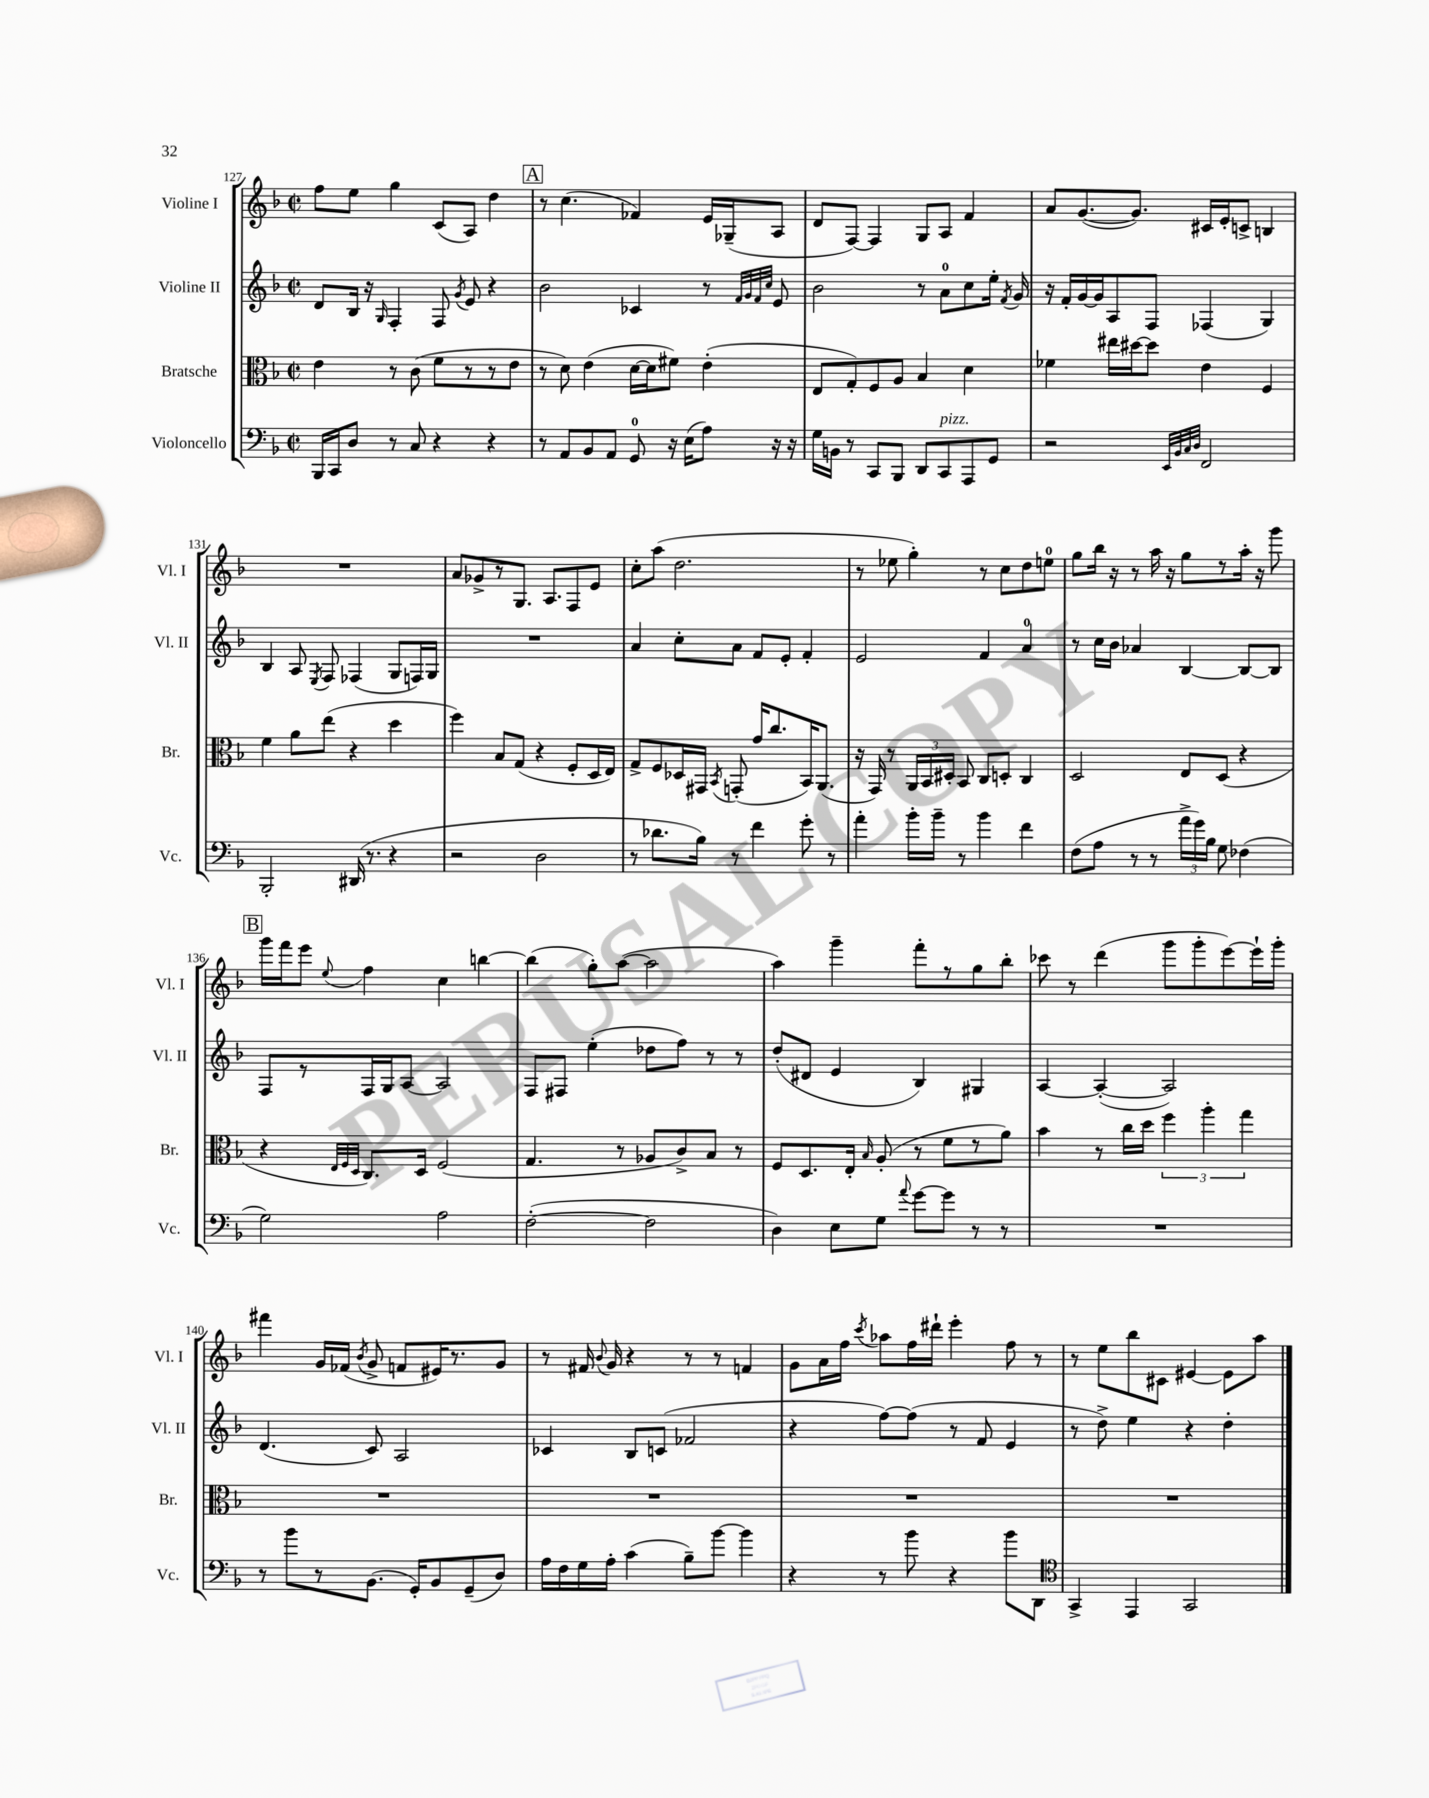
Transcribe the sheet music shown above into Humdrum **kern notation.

**kern	**kern	**kern	**kern
*staff4	*staff3	*staff2	*staff1
*clefF4	*clefC3	*clefG2	*clefG2
*k[b-]	*k[b-]	*k[b-]	*k[b-]
*M2/2	*M2/2	*M2/2	*M2/2
*met(c|)	*met(c|)	*met(c|)	*met(c|)
16BBB-	4e	8d	8ff
16CC	.	.	.
8D	.	16B-	8ee
.	.	16r	.
.	.	16qqG	.
8r	8r	4F'	4gg
8C	(8c	.	.
4r	8f	8F	(8c
.	.	8qg	.
.	8r	8e	8A)
4r	8r	4r	4dd
.	8e	.	.
=	=	=	=
8r	8r	2b-	8r
8AA	8d)	.	(4.cc
8BB-	(4e	.	.
8AA	.	.	.
8GG	[16d	4c-	4f-)
.	16d]	.	.
16r	8f#)	.	.
(16E	.	.	.
8A)	(4e'	8r	16e
.	.	.	(16G-~
.	.	32qqf	.
.	.	32qqg	.
.	.	32qqf	.
.	.	32qqcc	.
16r	.	8e	8A
16r	.	.	.
=	=	=	=
16G	8E	2b-	8d
16BB	.	.	.
8r	8G')	.	[8F)
8CC	8F	.	4F]
8BBB-	8A	.	.
8DD	4B-	8r	8G
8CC	.	8a	8A
8AAA	4d	8cc	4f
8GG	.	16ee'	.
.	.	8qf	.
.	.	16g	.
=	=	=	=
2r	4f-	16r	8a
.	.	16f'	.
.	.	[16g	([8.g
.	.	16g]	.
.	16ee#	8A	.
.	[16dd#	.	8.g])
.	8dd#]	8F	.
32qqEE	.	.	.
32qqBB-	.	.	.
32qqC	.	.	.
32qqD	.	.	.
2FF	4e	(4F-	16c#
.	.	.	16e'
.	.	.	8c^
.	4F	4G)	4B
=	=	=	=
2BBB-'	4f	4B-	1r
.	8a	8A	.
.	.	8qE	.
.	(8ee	8F	.
(16DD#	4r	(4F-	.
8.r	.	.	.
4r	4dd	8G	.
.	.	16F)	.
.	.	16G	.
=	=	=	=
2r	4ff)	1r	8a
.	.	.	8g-^
.	8B-	.	8r
.	(8G	.	8.G
2D	4r	.	.
.	.	.	8.A
.	8F'	.	8F
.	16D	.	8e
.	16E)	.	.
=	=	=	=
8r	8G^	4a	8cc'
8.d-	8F	.	(8aa
.	16D-	8cc'	2.dd
16B-)	16GG#	.	.
.	8qBB-	.	.
8r	(8GG'	8a	.
4f	16g	8f	.
.	8.cc	.	.
.	.	8e'	.
8g'	16BB-)	4f'	.
.	(8.AA	.	.
8r	.	.	.
=	=	=	=
4a'	16r	2e	8r
.	16GG)	.	.
.	8r	.	8ee-
16b-'	24AA	.	4gg')
.	24BB-	.	.
16b-~	.	.	.
.	24D#'	.	.
8r	8BB-	.	.
4b-	8C	4f	8r
.	8D'	.	8cc
4f	4C	4a	8dd
.	.	.	8ee
=	=	=	=
(8F	2D	8r	8gg
8A	.	16cc	16bb-
.	.	16b-	16r
8r	.	4a-	8r
8r	.	.	16aa
.	.	.	16r
24a^	8E	[4B-	8gg
24g)	.	.	.
24B-	.	.	.
8G	(8D	.	8r
(4F-	4r	8B-_	16aa'
.	.	.	16r
.	.	8B-]	8ggg
=	=	=	=
2G)	4r	8F	16ggg
.	.	.	16fff
.	.	8r	8eee
.	32qqE	.	.
.	32qqF	.	.
.	32qqD	.	8qqee
.	8.C)	16F	4ff
.	.	16G	.
.	.	[8A	.
.	16D	.	.
2A	(2F	2A]	4cc
.	.	.	[4bb
=	=	=	=
([2F'	4.G	8F	(4bb]
.	.	8F#	.
.	.	(4ee'	8gg')
.	8r	.	([8aa
2F]	8A-	8dd-	2aa]
.	8c^)	8ff)	.
.	8B-	8r	.
.	8r	8r	.
=	=	=	=
4D)	8F	(8dd'	4aa)
.	8.D	8d#	.
8E	.	4e	4ggg~
.	16E'	.	.
.	16qqB-	.	.
8G	(8A'	.	.
8qqa	.	.	.
[8g	8r	4B-)	8fff'
8g]	8f	.	8r
8r	8r	4G#	8gg
8r	8a)	.	8bb-'
=	=	=	=
1r	4b-	[4A	8ccc-
.	.	.	8r
.	8r	(4A'_	(4ddd
.	16cc	.	.
.	16dd	.	.
.	6ff	2A])	8ggg
.	.	.	8ggg'
.	6aa'	.	.
.	.	.	[8eee)
.	6gg	.	.
.	.	.	16eee`]
.	.	.	16ggg'
=	=	=	=
8r	1r	(4.d	4fff#
8b-	.	.	.
8r	.	.	16g
.	.	.	(16f-
.	.	.	8qb-
(8.BB-	.	8c)	8g^
.	.	2A	8f
16GG')	.	.	.
8BB-	.	.	16e#)
.	.	.	8.r
(8GG~	.	.	.
8D)	.	.	8g
=	=	=	=
16A	1r	4c-	8r
16F	.	.	.
16G	.	.	16f#
.	.	.	8qqb-
16A'	.	.	16g
(4c	.	8B-	4r
.	.	(8c	.
8B-~)	.	2f-	8r
[8b-	.	.	8r
4b-]	.	.	4f
=	=	=	=
4r	1r	4r	8g
.	.	.	16a
.	.	.	16ff
.	.	.	8qccc
8r	.	[8ff)	8aa-
8b-	.	(8ff]	16ff
.	.	.	16ddd#`
4r	.	8r	4eee'
.	.	8f	.
8b-	.	4e	8ff
8DD	.	.	8r
=	=	=	=
*clefC4	*	*	*
4GG^	1r	8r	8r
.	.	8dd^)	8ee
4EE	.	4ee	8bb-
.	.	.	8c#
2GG	.	4r	[4e#
.	.	4dd'	8e#]
.	.	.	8aa
==	==	==	==
*-	*-	*-	*-
